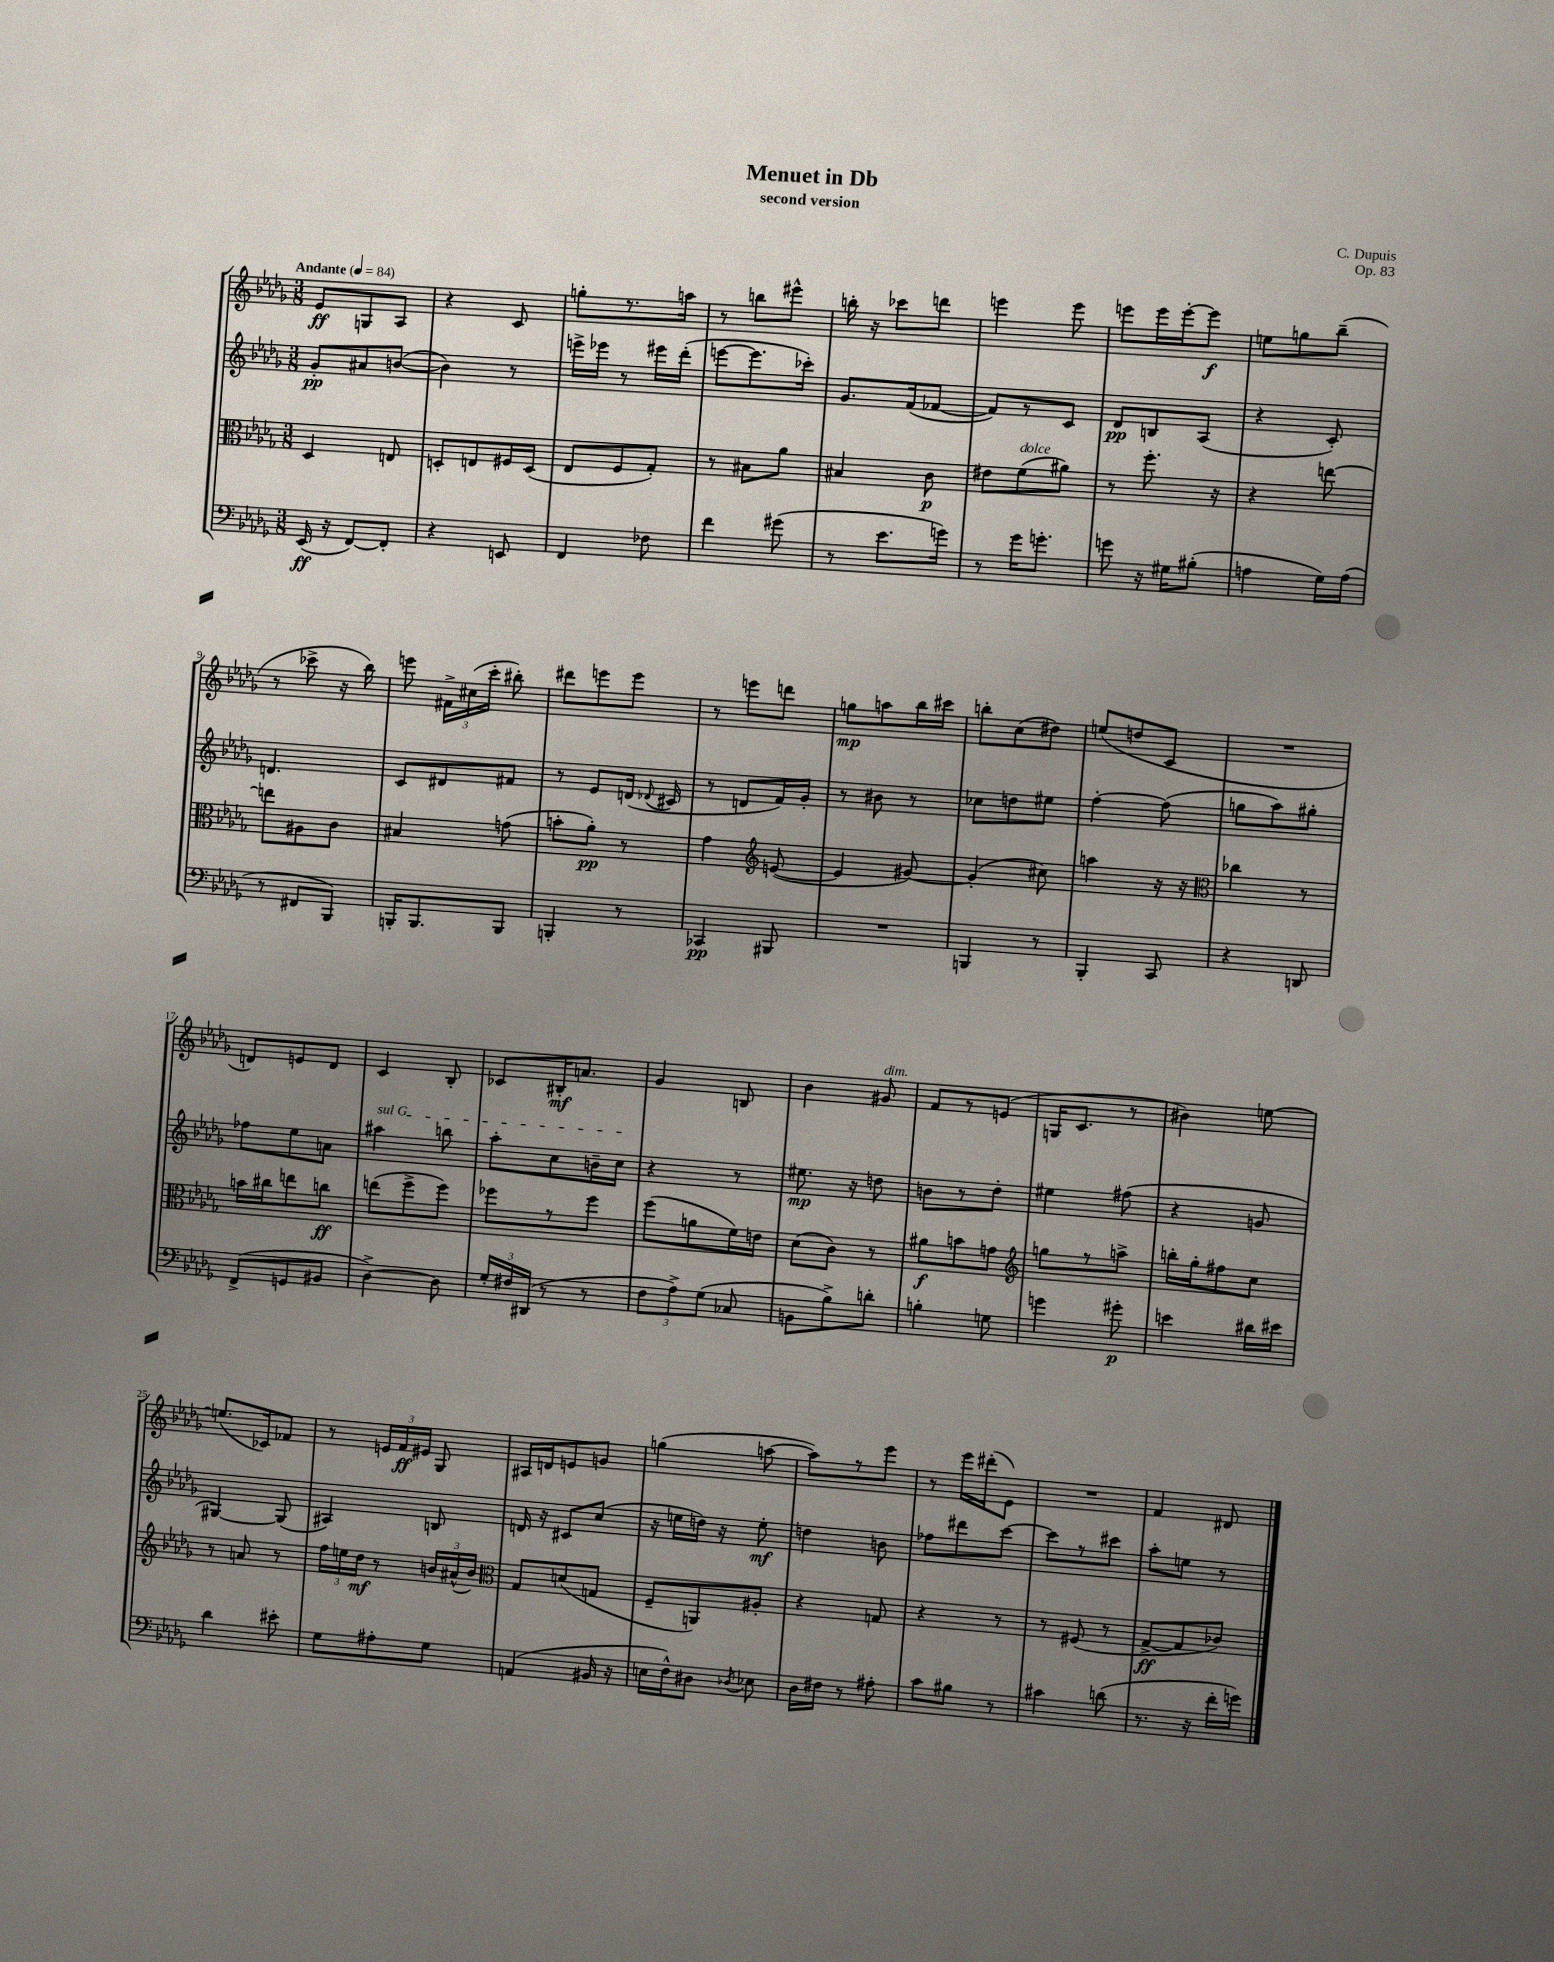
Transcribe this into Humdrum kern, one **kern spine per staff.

**kern	**kern	**kern	**kern
*staff4	*staff3	*staff2	*staff1
*clefF4	*clefC3	*clefG2	*clefG2
*k[b-e-a-d-g-]	*k[b-e-a-d-g-]	*k[b-e-a-d-g-]	*k[b-e-a-d-g-]
*M3/8	*M3/8	*M3/8	*M3/8
*MM84	*MM84	*MM84	*MM84
(16EE-	4D-	8g-'	8e-
16r	.	.	.
[8FF)	.	8a#	8G
8FF']	8E	([8b	8A-
=	=	=	=
4r	8D'	4b])	4r
.	8E	.	.
8EE	16F#	8r	8c
.	(16D	.	.
=	=	=	=
4FF	8E-	16eee^	8gg'
.	.	16eee-	.
.	8F	8r	8.r
8F-	8G-')	16eee#	.
.	.	(16ddd-'	16aa
=	=	=	=
4f	8r	[8eee	8r
.	8B#	8.eee]	8bb
(8g#	8a-	.	8eee#^^
.	.	16ccc-')	.
=	=	=	=
8r	4B#	8.g-	16bb'
.	.	.	16r
8.e-	.	.	8ccc-
.	.	(16f	.
.	8c	[8f-	8ddd
16g)	.	.	.
=	=	=	=
8r	8e#	8f-])	4eee
16g-	(8f	8r	.
8.g'	.	.	.
.	8a#)	8c	8eee
=	=	=	=
8g	8r	8d-	8eee
16r	8.ff'	8B	16eee
16G#	.	.	[16eee'
(8B#'	.	(8A-	8eee]
.	16r	.	.
=	=	=	=
4A	4r	4r	8ee
.	.	.	8gg
16G-)	[8ee	8c')	(8bb-~
(16A	.	.	.
=	=	=	=
8r	8ee]	4.d	8r
8FF#	8A#	.	8ccc-^
8BBB-)	8c	.	16r
.	.	.	16bb-)
=	=	=	=
16BBB'	4B#	8c	8eee
8.BBB	.	.	.
.	.	8d#	24f#^
.	.	.	(24cc#
.	.	.	24ccc'
8BBB	(8g	8f#	8bb#')
=	=	=	=
4BBB'	8b'	8r	8ddd#
.	8a-')	8e-	8eee
8r	8r	(16d	8eee
.	.	8qqd-	.
.	.	16c#	.
=	=	=	=
4CC-	4g-	8r	8r
.	.	8d	8eee
*	*clefG2	*	*
8BBB#	([8e	16f)	8ddd
.	.	16g-'	.
=	=	=	=
4.r	4e]	8r	8gg
.	.	8b#	8aa
.	[8g#)	8r	16bb-
.	.	.	16ccc#
=	=	=	=
4BBB	(4g#']	8cc-	8bb'
.	.	8dd	(8cc
8r	8cc#)	8ee#	8dd#)
=	=	=	=
4BBB-'	4aa	[4ff'	(8ee
.	.	.	8dd
8CC	16r	(8ff]	8c
.	16r	.	.
=	=	=	=
*	*clefC3	*	*
4r	4cc-	8gg	4.r
.	.	8aa-)	.
8DD	8r	8gg#'	.
=	=	=	=
(8FF^	16b	8ff-	8d)
.	16cc#	.	.
8GG	8ee	8ee-	8e
8BB#	8cc	8a	8d
=	=	=	=
[4D-^)	(8ee	4aa#	4c
.	8ff^	.	.
8D-]	8ff)	8bb	8B-'
=	=	=	=
24G-'	8ff-	8aa-'	8c-
24F#	.	.	.
(24DD#	.	.	.
8r	8r	8cc	16B#'
.	.	.	8.a
8r	8ff-	16b~	.
.	.	16cc	.
=	=	=	=
12F	(8ff	4r	4g-
12A-^)	.	.	.
.	8a	.	.
(12G-	.	.	.
8C-	16f)	8r	8B
.	16e	.	.
=	=	=	=
8BB	(8d-	8.ee#	4b-
8B-^)	8c)	.	.
.	.	16r	.
8d'	8r	8dd	8g#
=	=	=	=
4B'	8a#	8b	8f
.	8b	8r	8r
8G	8g	8dd-'	(8e
=	=	=	=
*	*clefG2	*	*
4g	8gg	4ee#	16G
.	.	.	8.c
.	8r	.	.
8g#'	8aa^	(8ff#	8r
=	=	=	=
4e	16bb'	4r	4b#)
.	16gg-'	.	.
.	8ff#	.	.
16d#	8cc	8g	[8ee
16e#	.	.	.
=	=	=	=
4d-	8r	[4G#)	(8.ee]
.	8a	.	.
.	.	.	16c-)
8e#'	8r	(8G#]	8f-
=	=	=	=
8G-	24ff	4A#)	8r
.	24ee	.	.
.	24dd-	.	.
8A#'	8r	.	24e
.	.	.	24f
.	.	.	24e#
8G-	24b	8B	8G-
.	(24a#^^	.	.
.	24b)	.	.
=	=	=	=
*	*clefC3	*	*
(4AA	8G-	16d	16A#
.	.	16r	16d
.	(8d	8c#	8e
16BB#	8G	(8cc	8g
16r	.	.	.
=	=	=	=
16E	8F~	16r	(4gg
16F^^)	.	16ee	.
8D#	8AA)	16dd)	.
.	.	16r	.
8qD-	.	.	.
8E-	8A#'	8ee'	[8aa
=	=	=	=
16D-	4r	4dd	8aa])
16F#	.	.	.
8r	.	.	8r
8A#'	8G	8b	8eee-
=	=	=	=
8c	4r	8ff-	8r
8B#	.	8ddd#	16eee-
.	.	.	(16ddd#'
8r	8r	[8ccc	8e-)
=	=	=	=
4c#	8r	8ccc]	4.r
.	(8F#	8r	.
(8d	8r	8ccc#	.
=	=	=	=
8.r	[8G-^	8aa-'	4f
.	8G-]	8ee	.
16r	.	.	.
16f'	8c-)	8r	8d#
16g)	.	.	.
==	==	==	==
*-	*-	*-	*-
